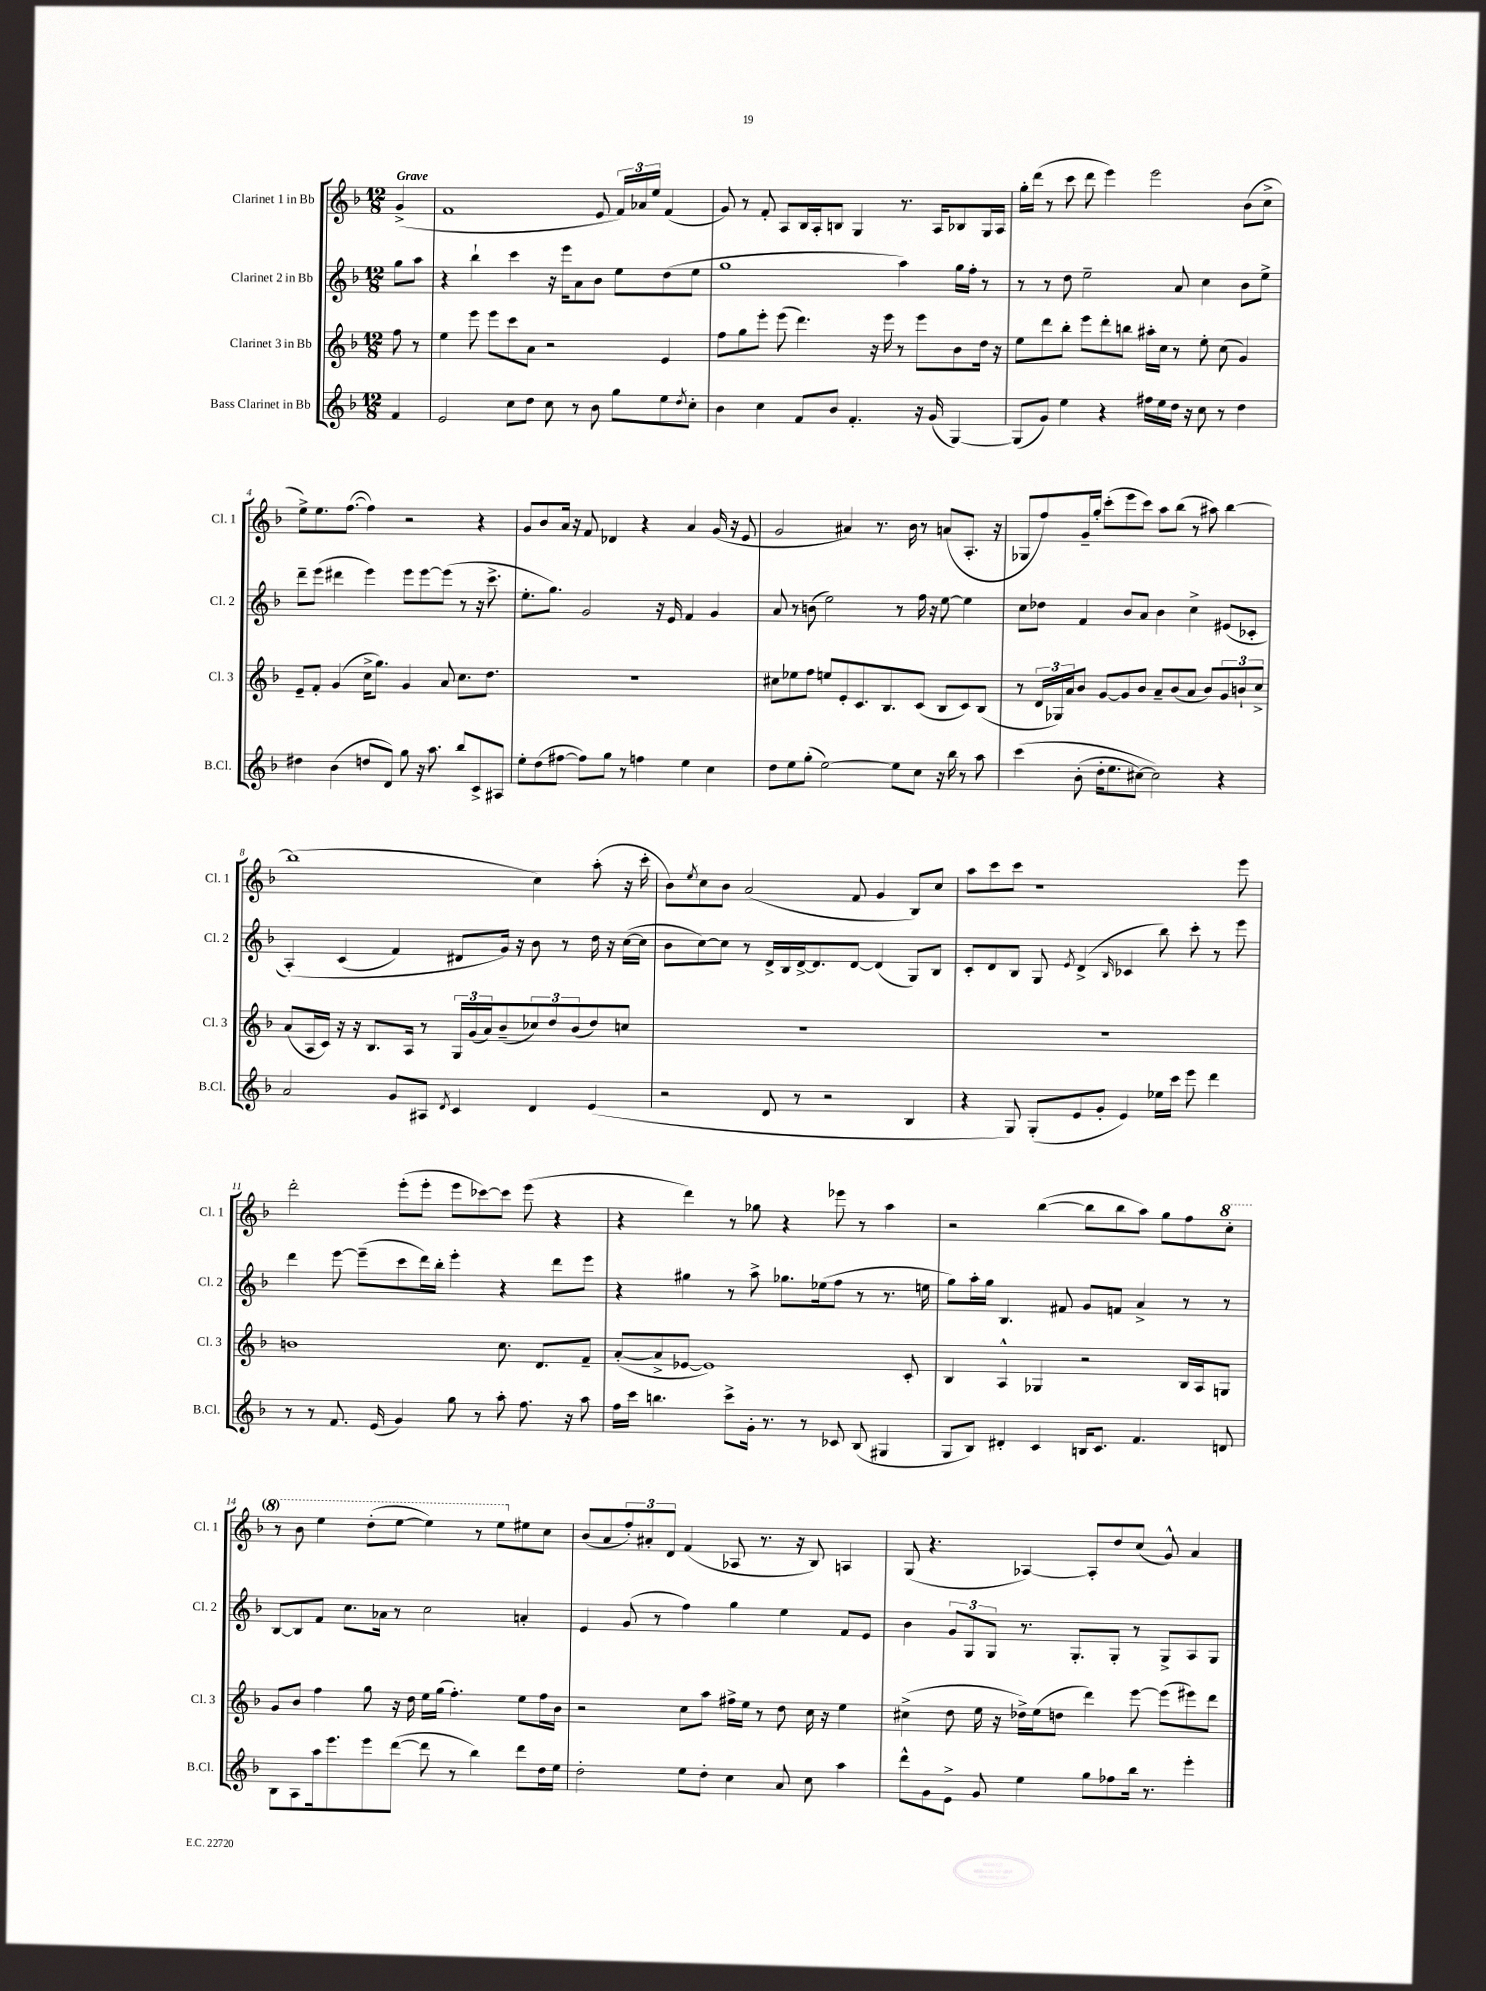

**kern	**kern	**kern	**kern
*part4	*part3	*part2	*part1
*staff4	*staff3	*staff2	*staff1
*I"Bass Clarinet in Bb	*I"Clarinet 3 in Bb	*I"Clarinet 2 in Bb	*I"Clarinet 1 in Bb
*I'B.Cl.	*I'Cl. 3	*I'Cl. 2	*I'Cl. 1
*clefG2	*clefG2	*clefG2	*clefG2
*k[b-]	*k[b-]	*k[b-]	*k[b-]
*M12/8	*M12/8	*M12/8	*M12/8
=	=	=	=
!	!	!	!LO:TX:a:B:t=Grave
4f/	8ff\	8gg\L	(4g^/
.	8r	8aa\J	.
=1	=1	=1	=1
2e/	4ee\	4r	1f
.	8eee\	4bb-`\	.
.	8eee\L	.	.
8cc\L	8ccc\	4ccc\	.
8dd\J	8a\J	.	.
8cc\	2r	16r	.
.	.	16eee\KL	.
8r	.	8a\	.
8b-\	.	8b-\J	8e/
8gg\L	.	8ee\L	24f/LL)
.	.	.	24a-X/
.	.	.	24ee/JJ
8ee\	4e/	(8dd\	(4f/
8qdd/	.	.	.
8cc'\J	.	8ee\J	.
=2	=2	=2	=2
4b-\	8ff\L	1gg	8g/)
.	8gg\	.	8r
4cc\	8eee'\J	.	8f'/
.	(8eee\	.	8A/L
8f/L	4.ddd\)	.	16B-/L
.	.	.	16A'/J
8b-/J	.	.	8Bn/J
4.f'/	.	.	4G/
.	16r	.	.
.	16eee\	.	.
.	8r	4aa\)	8.r
16r	8eee\L	.	.
(16g/	.	.	16A/KL
[4G/)	8b-\	16gg\LL	8B-X/
.	.	16ff'\JJ	.
.	16dd\Jk	8r	16G/L
.	16r	.	16A/JJ
=3	=3	=3	=3
(8G/L]	8ee\L	8r	16gg'\LL
.	.	.	(16ddd\JJ
8g/J)	8ddd\	8r	8r
4ee\	8bb-'\J	8dd\	8ccc\
.	8eee\L	2ee~\	8ddd\
4r	8ddd'\	.	4eee\)
.	8bbn\J	.	.
16ff#X\LL	16aa#X'\LL	.	2eee\
16ee\	16cc\JJ	.	.
16dd\JJ	8r	8a/	.
16r	.	.	.
8cc\	8ee'\	4cc\	.
8r	(8cc\	.	.
4dd\	4g/)	8b-\L	(8b-\L
.	.	8ee^\J	8cc^\J
!!LO:LB:g=z
=4	=4	=4	=4
4dd#X\	8e~/L	8ddd~\L	8ee^\L)
.	8f'/J	(8eee\J	8.ee\
(4b-\	(4g/	4ddd#X\	.
.	.	.	([8.ff\J
8ddn/L	16cc^\KL	4eee\)	4ff\])
.	8.gg\J)	.	.
8d/J)	.	.	.
8gg\	4g/	8eee\L	2r
16r	.	[8eee\	.
8.aa\	.	.	.
.	8a/	(8eee\J]	.
8bb-/L	8.cc\L	8r	.
8c^/	.	16r	4r
.	8.dd\J	8.ccc^\	.
8A#X/J	.	.	.
=5	=5	=5	=5
8ee'\L	1.r	8.ee'\L	8g/L
(8dd\	.	.	8b-/
.	.	8.gg\J)	.
[8ff#X\J	.	.	16a/Jk
.	.	.	16r
8ff#\L])	.	2g/	8f/
8gg\J	.	.	4d-X/
8r	.	.	.
4ffn\	.	.	4r
.	.	16r	.
.	.	16e/	.
4ee\	.	4f/	4a/
4cc\	.	4g/	(16g/
.	.	.	16r
.	.	.	8e/
=6	=6	=6	=6
8dd\L	8cc#X\L	8a/	2g/
8ee\	8ee-X\	8r	.
(8gg'\J	8ff\J	(8bn\	.
[2ee\)	8een/L	2ee\)	.
.	8e'/	.	4a#X/)
.	8.c/	.	.
.	.	.	8.r
.	8.B-/	.	.
8ee\L]	.	8r	.
.	.	.	16b-\
8cc\J	(8c/J	16ff\	8r
.	.	16r	.
16r	8B-/L	[8ee\	(8an/L
16bb-\	.	.	.
8r	8c/)	4ee\]	8.A'/J
8aa\	(8B-/J	.	.
.	.	.	16r
=7	=7	=7	=7
(4ccc\	8r	8cc\L	8G-X/L
.	24d/LL	8dd-X\J	8ff/)
.	24G-X/)	.	.
.	24a/J	.	.
(8b-'\	8b-/J	4f/	16g~/L
.	.	.	16gg'/JJ
16dd'\KL	[8g/L	.	(8ccc'\L
8.ee\	.	.	.
.	8g/]	8b-/L	8eee\
[8cc#X\J)	8b-/J	8a/J	8ccc\J)
2cc#\])	8a~/L	4b-\	8aa\L
.	(8b-/	.	(8bb-\J
.	8a/J	4cc^\	8r
.	8b-/L)	.	8aa#X\)
4r	12g/	(8e#X/L	[4bb-\
.	12bn`/	.	.
.	.	8c-X'/J	.
.	12cc^/J	.	.
!!LO:LB:g=z
=8	=8	=8	=8
2a/	(8a/L	(4A'/)	(1bb-]
.	16A/L	.	.
.	16c/JJ)	.	.
.	16r	(4c/	.
.	16r	.	.
.	8.B-/L	.	.
8g/L	.	4f/)	.
.	16A/Jk	.	.
8A#X/J	8r	.	.
8qd/	.	.	.
4c/	24G/LL	8d#X/L	.
.	(24g/	.	.
.	24a/J)	.	.
.	(8b-~/	16g/Jk)	.
.	.	16r	.
4d/	12cc-X/)	8b-\	4cc\)
.	12dd/	.	.
.	.	8r	.
.	(12b-/	.	.
(4e/	8dd/)	16dd\	(8aa'\
.	.	16r	.
.	8ccn/J	([16cc\LL	16r
.	.	16cc\JJ]	16ccc'\
=9	=9	=9	=9
2r	1.r	8b-\L	8b-\L)
.	.	.	8qee/
.	.	[8cc\)	8cc\
.	.	8cc\J]	8b-\J
.	.	8r	(2a/
8d/	.	16d^/LL	.
.	.	16B-/	.
8r	.	[16d^/J	.
.	.	8.d/]	.
2r	.	.	.
.	.	[8d/J	8f/
.	.	(4d/]	4g/
4B-/	.	8G/L)	8B-/L)
.	.	8B-/J	8cc/J
=10	=10	=10	=10
4r	1.r	8c'/L	8aa\L
.	.	8d/	8ccc\
8G/)	.	8B-/J	8ccc\J
(8G'/L	.	8G/	1r
.	.	8qe/	.
8e/	.	(4d^/	.
8g'/J	.	.	.
.	.	16qqB-/	.
4e/)	.	4c-X/	.
16ee-X\LL	.	8bb-\)	.
16ccc\JJ	.	.	.
8eee\	.	8ccc'\	.
4ddd\	.	8r	.
.	.	8eee\	8eee\
!!LO:LB:g=z
=11	=11	=11	=11
8r	1bn	4ddd\	2ddd'\
8r	.	.	.
8.f/	.	[8eee\	.
.	.	(8eee~\L]	.
(16e/	.	.	.
4g/)	.	8ccc\	(8eee'\L
.	.	16ddd\L)	8eee'\J
.	.	16bb-'\JJ	.
8gg\	.	4eee'\	8eee\L
8r	.	.	[8ccc-X\)
8aa'\	8.cc\	4r	8ccc-\J]
8.ff\	.	.	(8eee\
.	8.d/L	.	.
.	.	8ddd\L	4r
16r	.	.	.
8aa\	8f~/J	8eee\J	.
=12	=12	=12	=12
16ff\LL	([8a'/L	4r	4r
16ccc\JJ	.	.	.
4.bbn\	8a^/]	.	.
.	[8e-X/J	4gg#X\	4ddd\)
.	1e-])	.	.
8ccc^\L	.	8r	8r
16g'\Jk	.	8aa^\	8gg-X\
8.r	.	.	.
.	.	8.gg-X\L	4r
8r	.	.	.
.	.	(16ee-X\k	.
8c-X/	.	8ff\J	8eee-X\
(8B-/	.	8r	8r
4G#X/	.	8.r	4aa\
.	8c'/	.	.
.	.	16een\	.
=13	=13	=13	=13
8G/L	4B-/	8gg\L)	2r
8B-/J)	.	16aa'\L	.
.	.	16gg\JJ	.
4d#X'/	4A^^/	4.B-/	.
4c/	4G-X/	.	([4bb-\
.	.	8f#X/	.
16Bn/KL	2r	8g/L	8bb-\L]
8.c/J	.	.	.
.	.	8fn/J	8bb-\
4.f/	.	4a^/	8aa\J)
.	.	.	8gg\L
.	16B-/LL	8r	8ff\
.	16A/J	.	.
*	*	*	*8va
8dn/	8Gn/J	8r	8ccc'\J
!!LO:LB:g=z
=14	=14	=14	=14
8B-\L	8g/L	[8B-/L	8r
8A\	8b-/J	8B-/]	8bb-\
16aa\k	4ff\	8f/J	4eee\
8.eee\	.	.	.
.	.	8.cc\L	.
8eee\	8gg\	.	(8ddd'\L
.	.	16a-X\Jk	.
([8ddd\J	16r	8r	[8eee\J
.	16dd\	.	.
8ddd\]	16ee\LL	2cc\	4eee\])
.	(16gg\JJ	.	.
8r	4.ff'\)	.	.
4bb-\)	.	.	8r
.	.	.	8eee\L
*	*	*	*X8va
8ddd\L	8ee\L	4an'/	8ee#X\
16dd\L	16ff\L	.	8cc\J
16ee\JJ	16b-\JJ	.	.
=15	=15	=15	=15
2dd'\	2r	4e/	(8b-/L
.	.	.	8a/
.	.	(8g/	12ff'/)
.	.	.	12a#X'/
.	.	8r	.
.	.	.	12d/J
8ee\L	8cc\L	4ff\)	(4f/
8dd'\J	8aa\J	.	.
4cc\	16ff#X^\LL	4gg\	8A-X/
.	16ee\JJ	.	.
.	8r	.	8.r
8a/	8dd\	4ee\	.
.	.	.	16r
8cc\	16cc\	.	8B-/)
.	16r	.	.
4aa\	4ee\	8f/L	4An/
.	.	8e/J	.
=16	=16	=16	=16
8ddd^^\L	(4cc#X^\	4b-\	(8G/
8g\	.	.	4.r
8e^\J	8dd\	12g/L	.
.	.	12G/	.
8g/	16ee\	.	.
.	.	12G/J	.
.	16r	.	.
4ee\	16dd-X^\LL)	8.r	[4A-X/)
.	(16ee\J	.	.
.	8ddn\J	.	.
.	.	8.G'/L	.
8gg\L	4ddd\)	.	8A-'/L]
8ff-X\	.	8G'/J	8dd/
16bb-\Jk	[8eee\	8r	(8cc/J
8.r	.	.	.
.	(8eee\L]	8G^/L	8g^^/)
4eee'\	8eee#X\)	8A/	4a/
.	8ddd\J	8G/J	.
==	==	==	==
*-	*-	*-	*-
